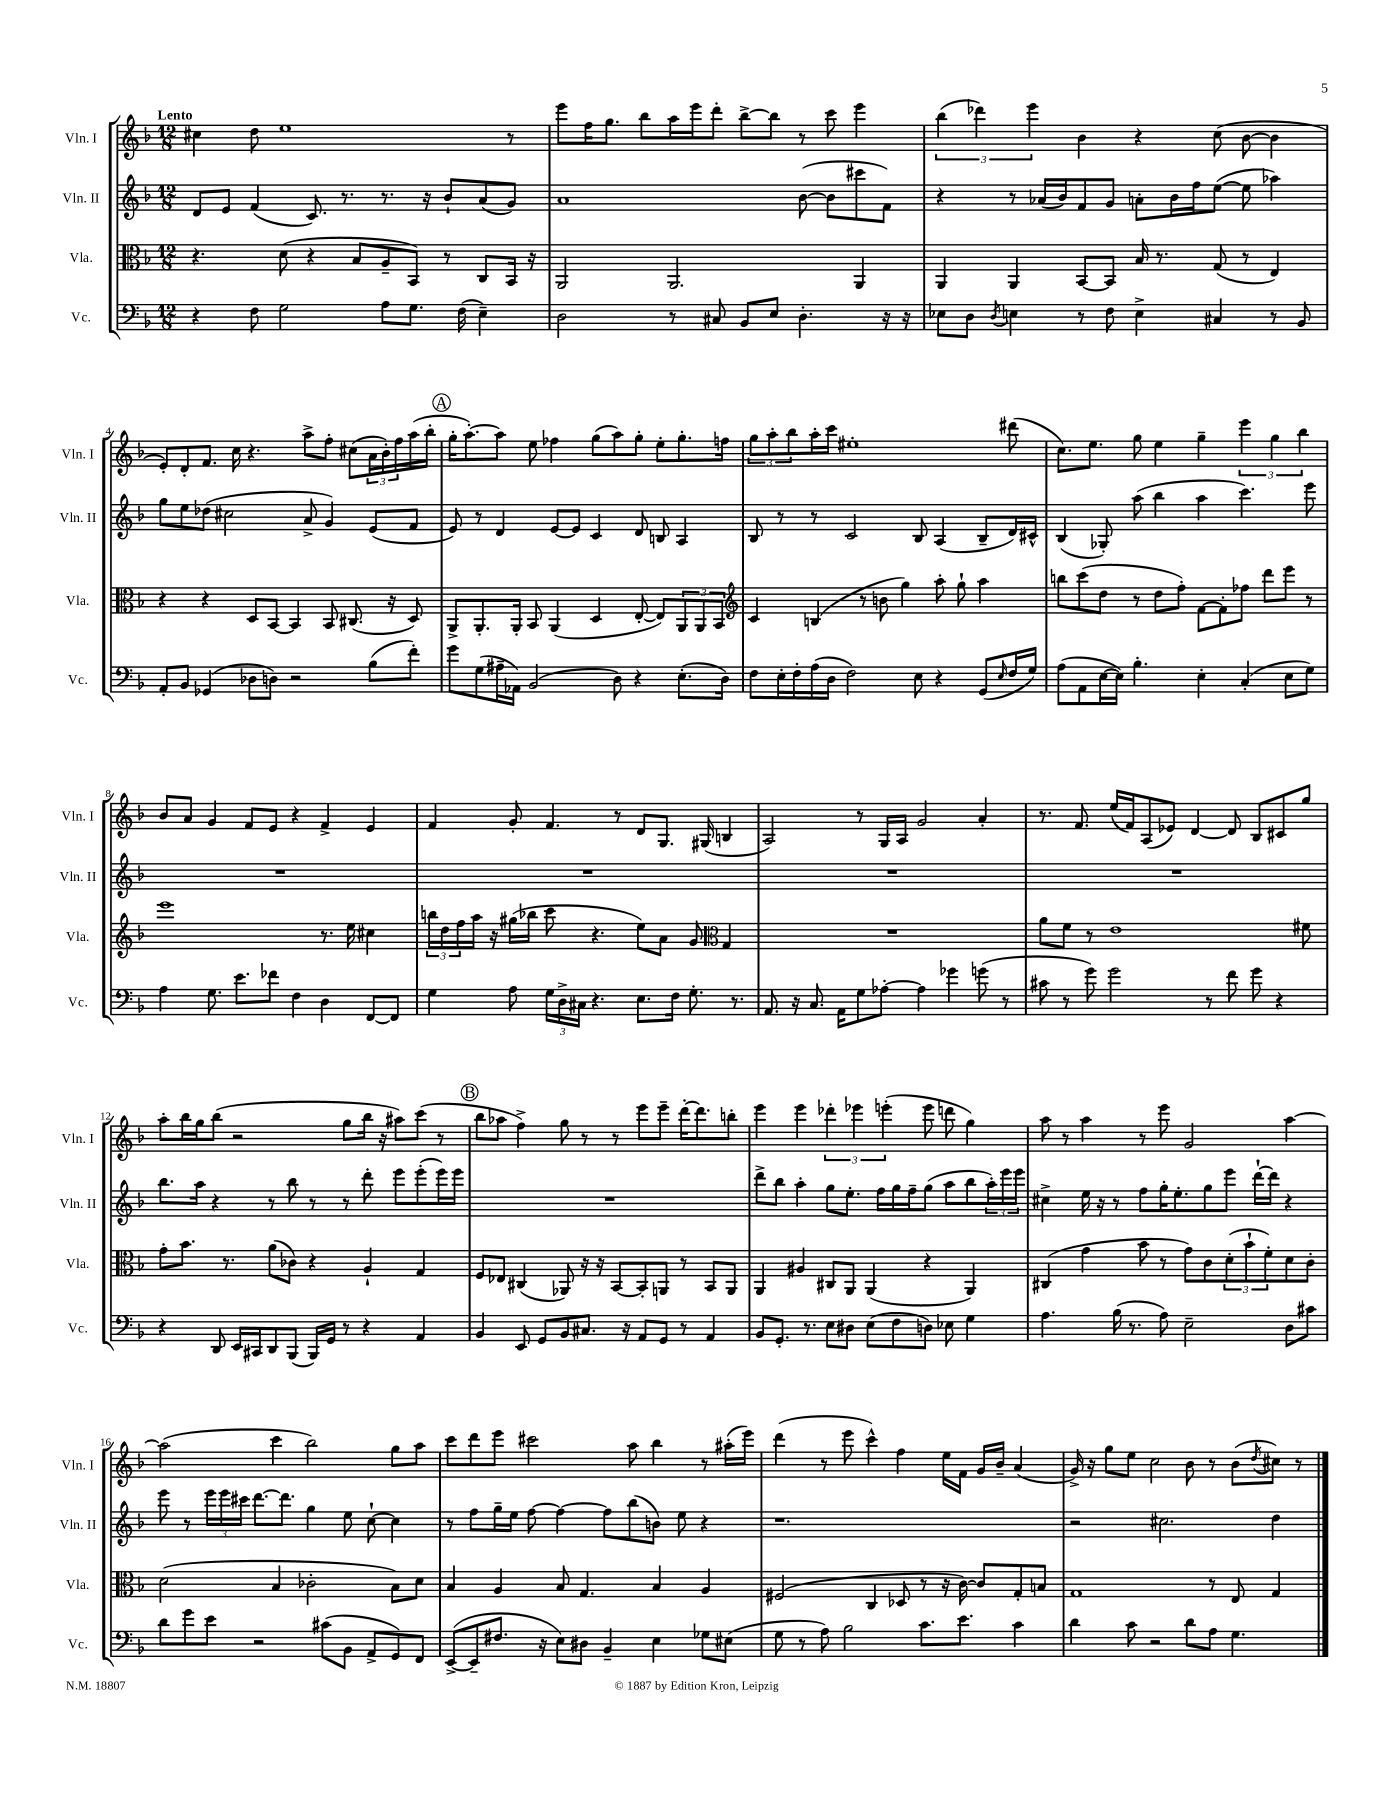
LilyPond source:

<<
\new StaffGroup <<
\new Staff = "s0" \with { instrumentName = "Vln. I" shortInstrumentName = "Vln. I" } {
    \clef treble \key f \major \numericTimeSignature \time 12/8 \tempo "Lento"
    cis''4 d''8 e''1 r8 |
    e'''8 f''16 g''8. bes''8 a''16 e'''16 d'''8-. bes''8~-> bes''8 r8 c'''8 e'''4 |
    \tuplet 3/2 { bes''4( des'''4) e'''4 } bes'4 r4 c''8( bes'8~ bes'4 |
    e'8-.) d'8-. f'8. c''16 r4. a''8-> f''8-. cis''8( \tuplet 3/2 { a'16 bes'16-.) f''16 } a''16( bes''16-. |
    \mark \markup { \circle "A" } g''16-. a''8.~-.) a''8 e''8 fes''4 g''8( a''8) g''8-. e''8-. g''8.-. f''16 |
    \tuplet 3/2 { g''8 a''8-. bes''8 } a''16-. c'''16 eis''1-. dis'''8( |
    c''8.) e''8. g''8 e''4 g''4-- \tuplet 3/2 { e'''4 g''4 bes''4 } |
    bes'8 a'8 g'4 f'8 e'8 r4 f'4-> e'4 |
    f'4 g'8-. f'4. r8 d'8 g8. gis16( b4 |
    a2) r8 g16 a16 g'2 a'4-. |
    r8. f'8. e''16( f'16) a8( ees'8) d'4~ d'8 bes8 cis'8 g''8 |
    a''8-. bes''16 g''16 bes''8( r2 g''8 bes''16 r16 ais''8) c'''8( r8 |
    \mark \markup { \circle "B" } bes''8 aes''8 f''4->) g''8 r8 r8 e'''8 e'''8-- d'''16~-. d'''8. b''8-. |
    e'''4 e'''4 \tuplet 3/2 { des'''4-. ees'''4 e'''4-.( } e'''8 d'''8 g''4) |
    a''8 r8 a''4 r8 e'''8 g'2 a''4~ |
    a''2( c'''4 bes''2) g''8 a''8 |
    c'''8 d'''8 e'''8 cis'''2 a''8 bes''4 r8 ais''16-.( e'''16) |
    d'''4( r8 e'''8 c'''4-^) f''4 e''16 f'16 g'16 bes'16-- a'4( |
    g'16->) r16 g''8 e''8 c''2 bes'8 r8 bes'8( \acciaccatura { d''8 } cis''8) r8 \bar "|." |
}
\new Staff = "s1" \with { instrumentName = "Vln. II" shortInstrumentName = "Vln. II" } {
    \clef treble \key f \major \numericTimeSignature \time 12/8
    d'8 e'8 f'4( c'8.) r8. r8. r16 bes'8-! a'8( g'8) |
    a'1 bes'8~( bes'8 cis'''8 f'8) |
    r4 r8 aes'16( bes'16) f'8 g'8 a'8-. bes'16 f''16 e''8~( e''8 aes''4) |
    g''8 e''8 des''8( cis''2 a'8-> g'4) e'8( f'8 |
    \mark \markup { \circle "A" } e'8) r8 d'4 e'8~ e'8 c'4 d'8 b8 a4 |
    bes8 r8 r8 c'2 bes8 a4( bes8-- d'16) cis'16-^ |
    bes4( ges8-.) a''8( bes''4 a''4 c'''4.) e'''8 |
    R1. |
    R1. |
    R1. |
    R1. |
    bes''8. a''16 r4 r8 bes''8 r8 r8 d'''8-. e'''8 e'''8-.( e'''16) e'''16 |
    \mark \markup { \circle "B" } R1. |
    d'''8-> bes''8 a''4-. g''8 e''8.-. f''16 g''16 f''16-- g''8( a''8 bes''8 \tuplet 3/2 { a''16-.) e'''16 e'''16 } |
    cis''4-> e''16 r16 r8 f''8 g''16-. e''8.-. g''8 e'''8 d'''16~-! d'''16 r4 |
    e'''8 r8 \tuplet 3/2 { e'''16 e'''16 cis'''16 } d'''8.~ d'''8. g''4 e''8 c''8~-! c''4 |
    r8 f''8 g''16-- e''16 f''8~ f''4~ f''8 bes''8( b'8) e''8 r4 |
    r1. |
    r2 cis''2. d''4 \bar "|." |
}
\new Staff = "s2" \with { instrumentName = "Vla." shortInstrumentName = "Vla." } {
    \clef alto \key f \major \numericTimeSignature \time 12/8
    r4. d'8( r4 bes8 a8-- bes,8) r8 c8 bes,16 r16 |
    a,2 a,2. a,4 |
    a,4 a,4 bes,8~ bes,8 bes16 r8. g8( r8 e4) |
    r4 r4 d8 bes,8~ bes,4 bes,8 cis8.( r16 d8) |
    \mark \markup { \circle "A" } a,8-> a,8.-. a,16-. bes,8 a,4( d4 e8~-. e8) \tuplet 3/2 { a,8 a,8 bes,8 } |
    \clef treble c'4 b4( r8 b'8 g''4) a''8-. g''8-! a''4 |
    b''8 c'''8( d''8 r8 d''8 f''8-.) f'8~ f'8-. fes''8 d'''8 e'''8 r8 |
    e'''1 r8. e''16 cis''4 |
    \tuplet 3/2 { b''16 d''16 f''16 } a''16 r16 gis''16( bes''16 c'''8 r4. e''8) a'8 g'8 \clef alto g4 |
    R1. |
    a'8 f'8 r8 e'1 fis'8 |
    g'8-. bes'8. r8. a'8( ces'8) r4 a4-! g4 |
    \mark \markup { \circle "B" } f8 ees8 cis4( aes,8) r16 r16 bes,8~ bes,8-. a,8 r8 bes,8 a,8 |
    a,4 ais4 cis8 a,8 a,4( r4 a,4) |
    cis4( g'4 bes'8 r8 g'8) c'8 \tuplet 3/2 { d'8-.( bes'8-! f'8-.) } d'8 c'8-. |
    d'2( bes4 ces'2-. bes8) d'8 |
    bes4 a4 bes8 g4. bes4 a4 |
    fis2( c4 des8 r8 r16 c'16~) c'8 g8-. b8 |
    g1 r8 e8 g4 \bar "|." |
}
\new Staff = "s3" \with { instrumentName = "Vc." shortInstrumentName = "Vc." } {
    \clef bass \key f \major \numericTimeSignature \time 12/8
    r4 f8 g2 a8 g8. f16( e4--) |
    d2 r8 cis8 bes,8 e8 d4.-. r16 r16 |
    ees8 d8 \acciaccatura { d8 } e4 r8 f8 e4-> cis4 r8 bes,8 |
    a,8-. bes,8 ges,4( des8 d8) r2 bes8( f'8-.) |
    \mark \markup { \circle "A" } g'8 g8( ais16-- aes,16) bes,2( d8) r4 e8.-.( d16) |
    f8 e16-. f16-. a16( d16 f2) e8 r4 g,8( \grace { e16 } f16 g16) |
    a8( a,8 e16~ e16) bes4.-. e4-. c4-.( e8 g8) |
    a4 g8. e'8. fes'8 f4 d4 f,8~ f,8 |
    g4 a8 \tuplet 3/2 { g16 d16-> cis16 } r4. e8. f16 g8.-. r8. |
    a,8. r16 c8. a,16 g8 aes8~-. aes4 ges'4 g'8( r8 |
    cis'8 r8 g'8) g'2 r8 f'8 g'8 r4 |
    r4 d,8 e,16 cis,16 d,8 bes,,8( bes,,16) g,16 r8 r4 a,4 |
    \mark \markup { \circle "B" } bes,4 e,8 g,8 bes,8 cis8. r16 a,8 g,8 r8 a,4 |
    bes,8 g,8.-. r8. e8 dis8 e8( f8 d8) ees8 g4 |
    a4. bes16( r8. a8) e2-- d8 cis'8 |
    d'8 g'8 e'8 r2 cis'8( bes,8 a,8-> g,8) f,8 |
    e,8~->( e,8-- fis8. r16 e8) dis8 bes,4-- e4 ges8 eis8( |
    g8 r8 a8) bes2 c'8. e'8. c'4 |
    d'4 c'8 r2 d'8 a8 g4. \bar "|." |
}
>>
>>
